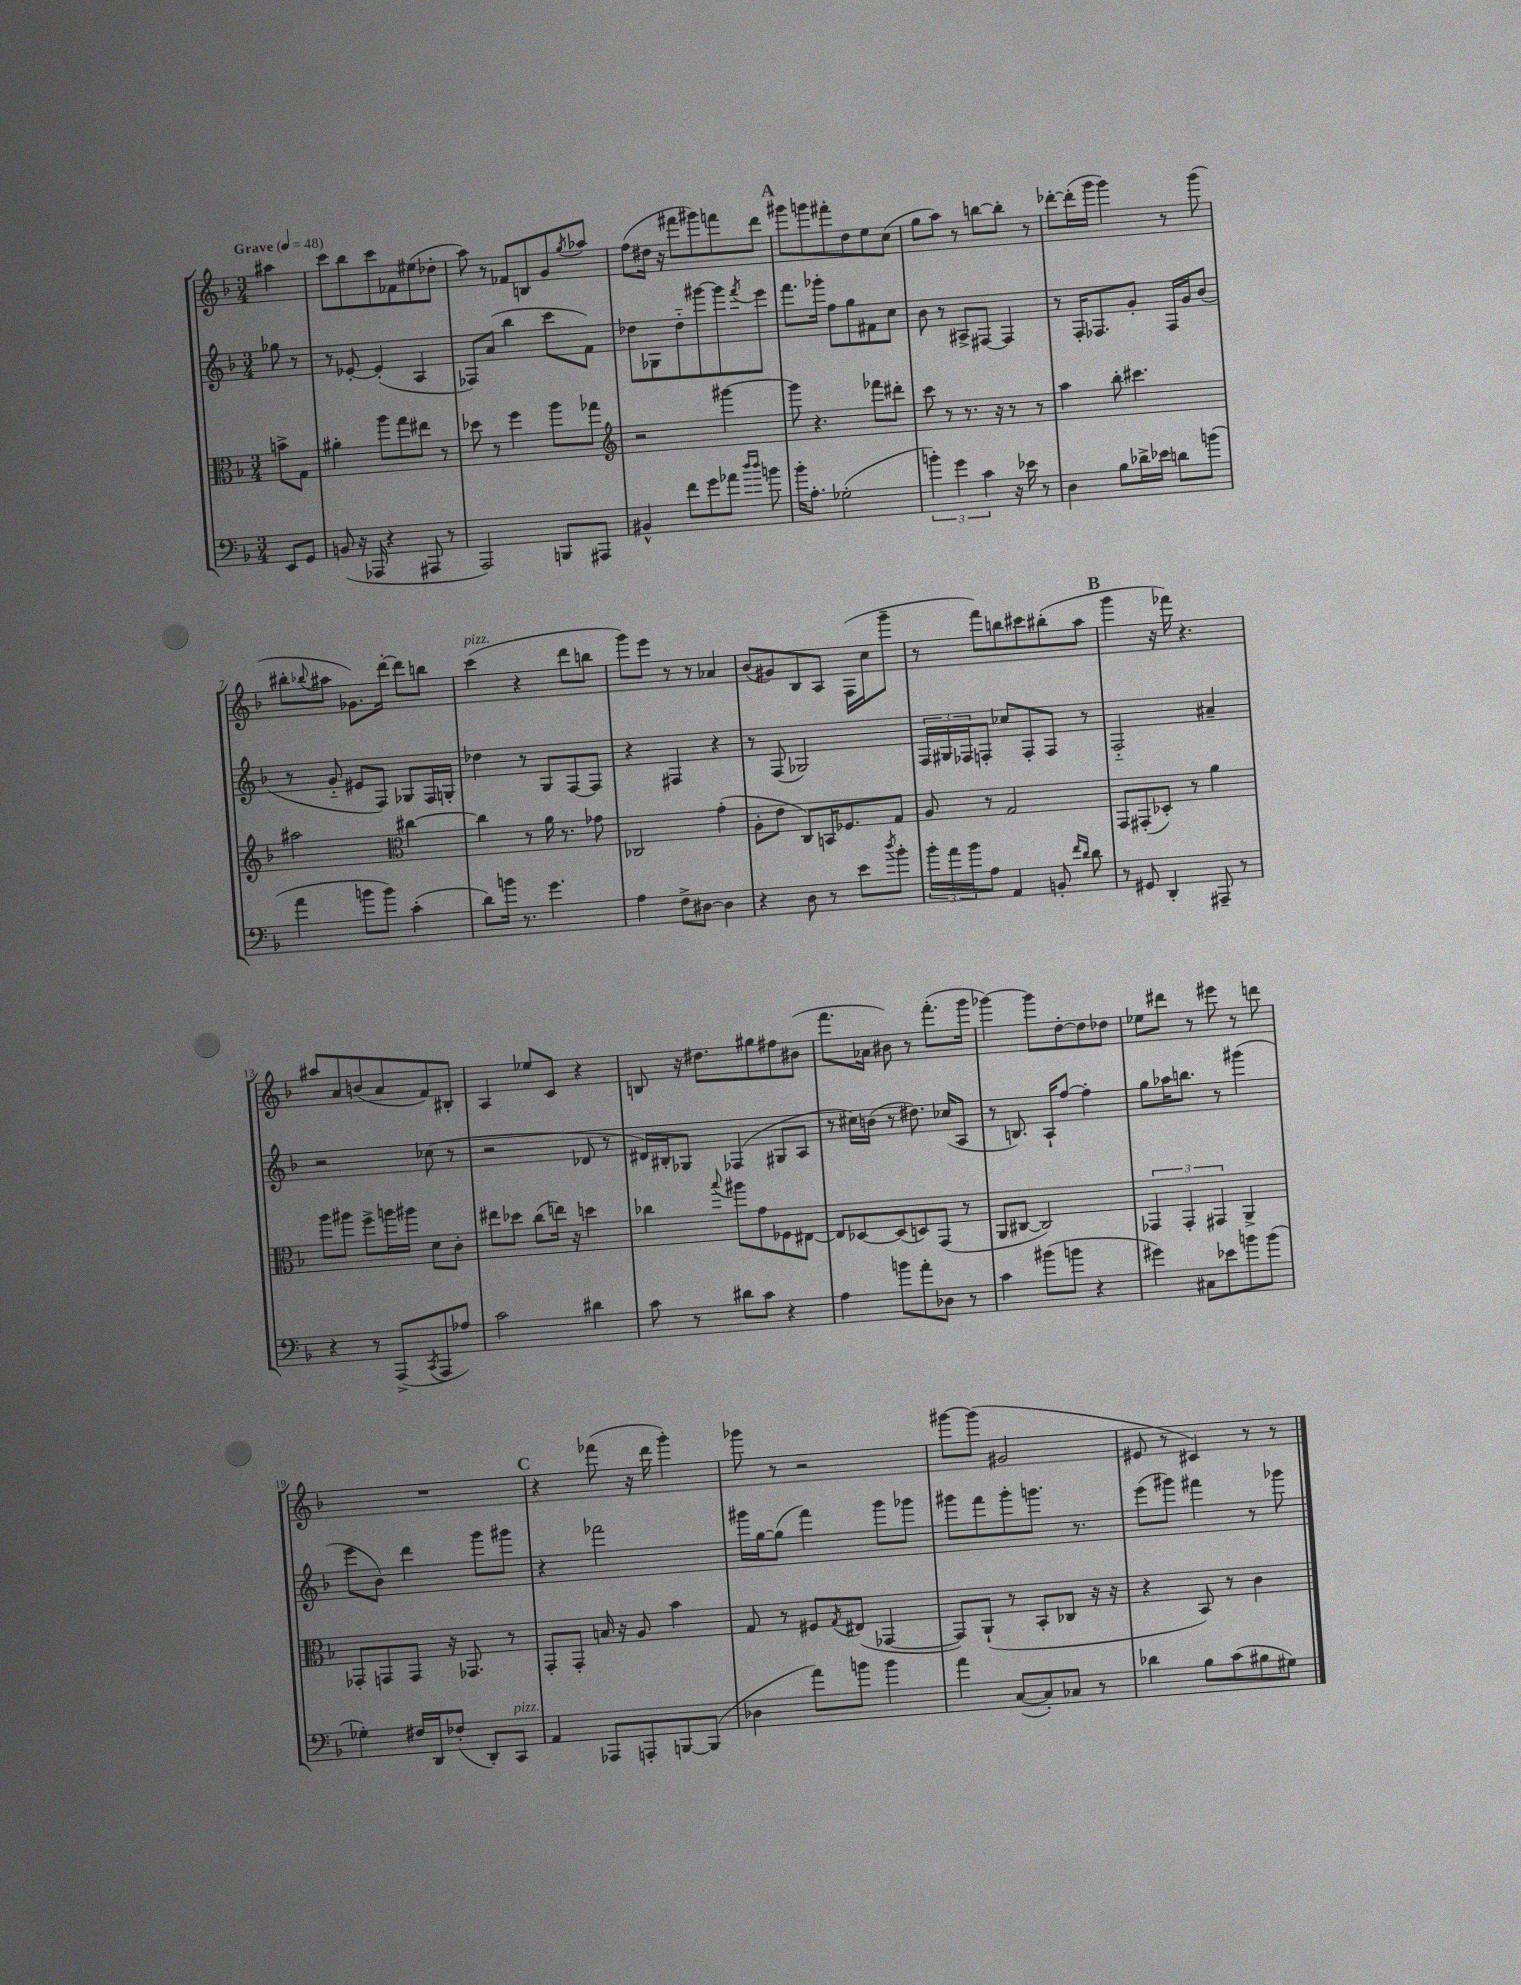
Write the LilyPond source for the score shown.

<<
\new StaffGroup <<
\new Staff = "s0" {
    \clef treble \key f \major \numericTimeSignature \time 3/4 \partial 4 \tempo "Grave" 4 = 48
    ais''4 |
    c'''8 bes''8 c'''8 fes'8 eis''8( des''8-. |
    a''8) r8 fes'8 b8 g'8 \acciaccatura { g''8 } aes''8 |
    f''8( dis''16 r16 fis'''8 gis'''8) f'''8 d'''8 |
    \mark \markup { \bold "A" } gis'''8 g'''8 fis'''8-. d''8 e''8 c''8( |
    g''8 a''8) r8 b''8~ b''8-. r8 |
    des'''8~-. des'''16-.( g'''16 g'''4) r8 g'''8( |
    bis''8-. \appoggiatura { bes''8 } ais''8 ges'8.) d'''16~-. d'''8 b''8 |
    c'''4^\markup { \italic "pizz." }( r4 d'''8 b''8 |
    g'''8) e'''8 r8 r8 aes'4 |
    bes'8( gis'8) bes8 a8 f16( c''16 g'''8-- |
    r8 f'''8) b''8 cis'''8 bis''8-.( a''8 |
    \mark \markup { \bold "B" } g'''4 r16 fes'''16) r4. |
    ais''8 a'8 b'8( a'8 f'8) bis8-. |
    a4 ees''8 c'8 r4 |
    b8 r16 dis''8. gis''8 fis''8 bis'8( |
    f'''8. aes'16 bis'8) r8 f'''8.-.( g'''16 |
    ges'''4~) ges'''8 d''8~-. d''8 des''8 |
    ees''8 dis'''8 r8 eis'''8 r8 d'''8 |
    R2. |
    \mark \markup { \bold "C" } r4 fes'''8( r16 d'''16 g'''4-.) |
    ges'''8 r8 r2 |
    gis'''8~ gis'''8( gis'2 |
    eis'8 r8 cis'4) r8 r8 \bar "|." |
}
\new Staff = "s1" {
    \clef treble \key f \major \numericTimeSignature \time 3/4 \partial 4
    ges''8 r8 |
    r8 ees'8~-. ees'4-.( a4 |
    fes8) a'8( bes''4 c'''8 f'8) |
    des''8 ges8 des''8-_ gis'''8~ gis'''8 \acciaccatura { f'''8 } e'''8 |
    \mark \markup { \bold "A" } f'''8. ges'''16-. f''8 g''8 fis'8 c''8 |
    bes'8 r8 ais8-> fis8~ fis4 |
    r8 f16-. fes8. g'8-. fes16 g'16 bes'8( |
    r8 g'8-_ eis'8 f8) ges8 f16 g16-. |
    des''4 r8 g8 f8~ f8 |
    r4 fis4 r4 |
    r8 f8( ges2) |
    \tuplet 3/2 { f16 gis16 fes16 } f8-. ces''8 f8-. f8 r8 |
    \mark \markup { \bold "B" } f2-_ ais'4-- |
    r2 ces''8( r8 |
    r2 des'8 r8 |
    dis'16) bis16-. ges8 fes4( gis8 a8 |
    r8 cis''16) b'16( r8 dis''8.) ces''16( a8 |
    r8 b8.) a16-! f''8~ f''4-. |
    g''8 aes''16 b''8. r8 gis'''4( |
    e'''8 bes'8) d'''4 g'''8 gis'''8 |
    \mark \markup { \bold "C" } r4 fes'''2 |
    gis'''16 g''16~ g''8( f'''4) gis'''8 ges'''8 |
    gis'''8 f'''8 gis'''8-. g'''8. r8. |
    e'''8( gis'''8) fis'''4 r8 ges'''8 \bar "|." |
}
\new Staff = "s2" {
    \clef alto \key f \major \numericTimeSignature \time 3/4 \partial 4
    b'8-> g8 |
    ais'4-. a''8 g''8 eis''8 r8 |
    des''8 r8 f''4 a''8 ges''8 |
    \clef treble r2 gis'''4~ |
    \mark \markup { \bold "A" } gis'''8 r4. fes'''8 dis'''8-. |
    c'''8 r8 r8. r16 r8 r8 |
    a''4 bes''8-. cis'''4. |
    ais''2 \clef alto cis''4~ |
    cis''4 r8 a'16 r8. ges'8 |
    ces2 g'4-.( |
    a8-. e'8 c8) b,16 fes8. g8 |
    a8 r8 g2 |
    \mark \markup { \bold "B" } g,8 gis,8-.( des8-.) r8 a'4 |
    a''8 ais''8 f''8-> a''16 ais''16 d'8 c'8-. |
    eis''8 des''8 c''8( e''16) r16 d''4 |
    ces''4 \appoggiatura { bes''8 } ais''8 g'8 fes8 eis8~ |
    eis8 des8~ des8( d8) g,8( r8 |
    a,8 cis8~ cis2) |
    \tuplet 3/2 { ges,4 ges,4-. gis,4 } a,4-> |
    ges,8-. g,8 g,8 r16 ges,8. r8 |
    \mark \markup { \bold "C" } g,8-. g,8-. b16 r16 a8 bes'4 |
    g8 r8 fis8 \acciaccatura { g8 } eis8( ges,4~ |
    ges,8) a,8-!( r8 bes,8-. ces8 r16 r16 |
    r4 bes,8) r8 c'4 \bar "|." |
}
\new Staff = "s3" {
    \clef bass \key f \major \numericTimeSignature \time 3/4 \partial 4
    e,8 g,8 |
    b,8( r16 aes,,16 r4 ais,,8 r8 |
    a,,2) b,,8 ais,,8 |
    bis,4-^ f'8 g'8 aes'8 \grace { d''16 d''16 } b'8 |
    \mark \markup { \bold "A" } bes'16-. a8.-. ges2-.( |
    \tuplet 3/2 { b'4-.) g'4 c'4 } r16 ees'16 r8 |
    d4 bes8 des'16-> ees'16 d'8 b'8( |
    a'4 b'8 b'8) c'4-.( |
    d'8) b'16 r8. g'4. |
    a4 f8-> dis8~ dis4 |
    r4 d8 r8 e'8 \acciaccatura { d''8 } bes'8-. |
    \tuplet 3/2 { bes'16-. a'16 bes'16 } a8 a,4 b,8-. \grace { f'16 d'16 } d'8 |
    \mark \markup { \bold "B" } r8 gis,8 d,4-. ais,,8-- r8 |
    r4 r8 a,,8->( \acciaccatura { c,8 } a,,8 aes8) |
    c'2 dis'4 |
    c'8 r8 dis'8 c'8 r4 |
    a4 b'8 a'8-. des8 r8 |
    c'4 bis'8( b'8 r4 |
    gis'4) cis8 ees'8 b'8 b'8( |
    ges4-.) fis16 d,16 fes8-.( d,8-.) c,8^\markup { \italic "pizz." } |
    \mark \markup { \bold "C" } a,4 aes,,8 a,,8-. b,,8~ b,,8( |
    des4 a'8) b'8 b'4 |
    a'4 c8~( c8-.) ces8 r8 |
    des'4 bes8 c'8( bis8 gis8) \bar "|." |
}
>>
>>
